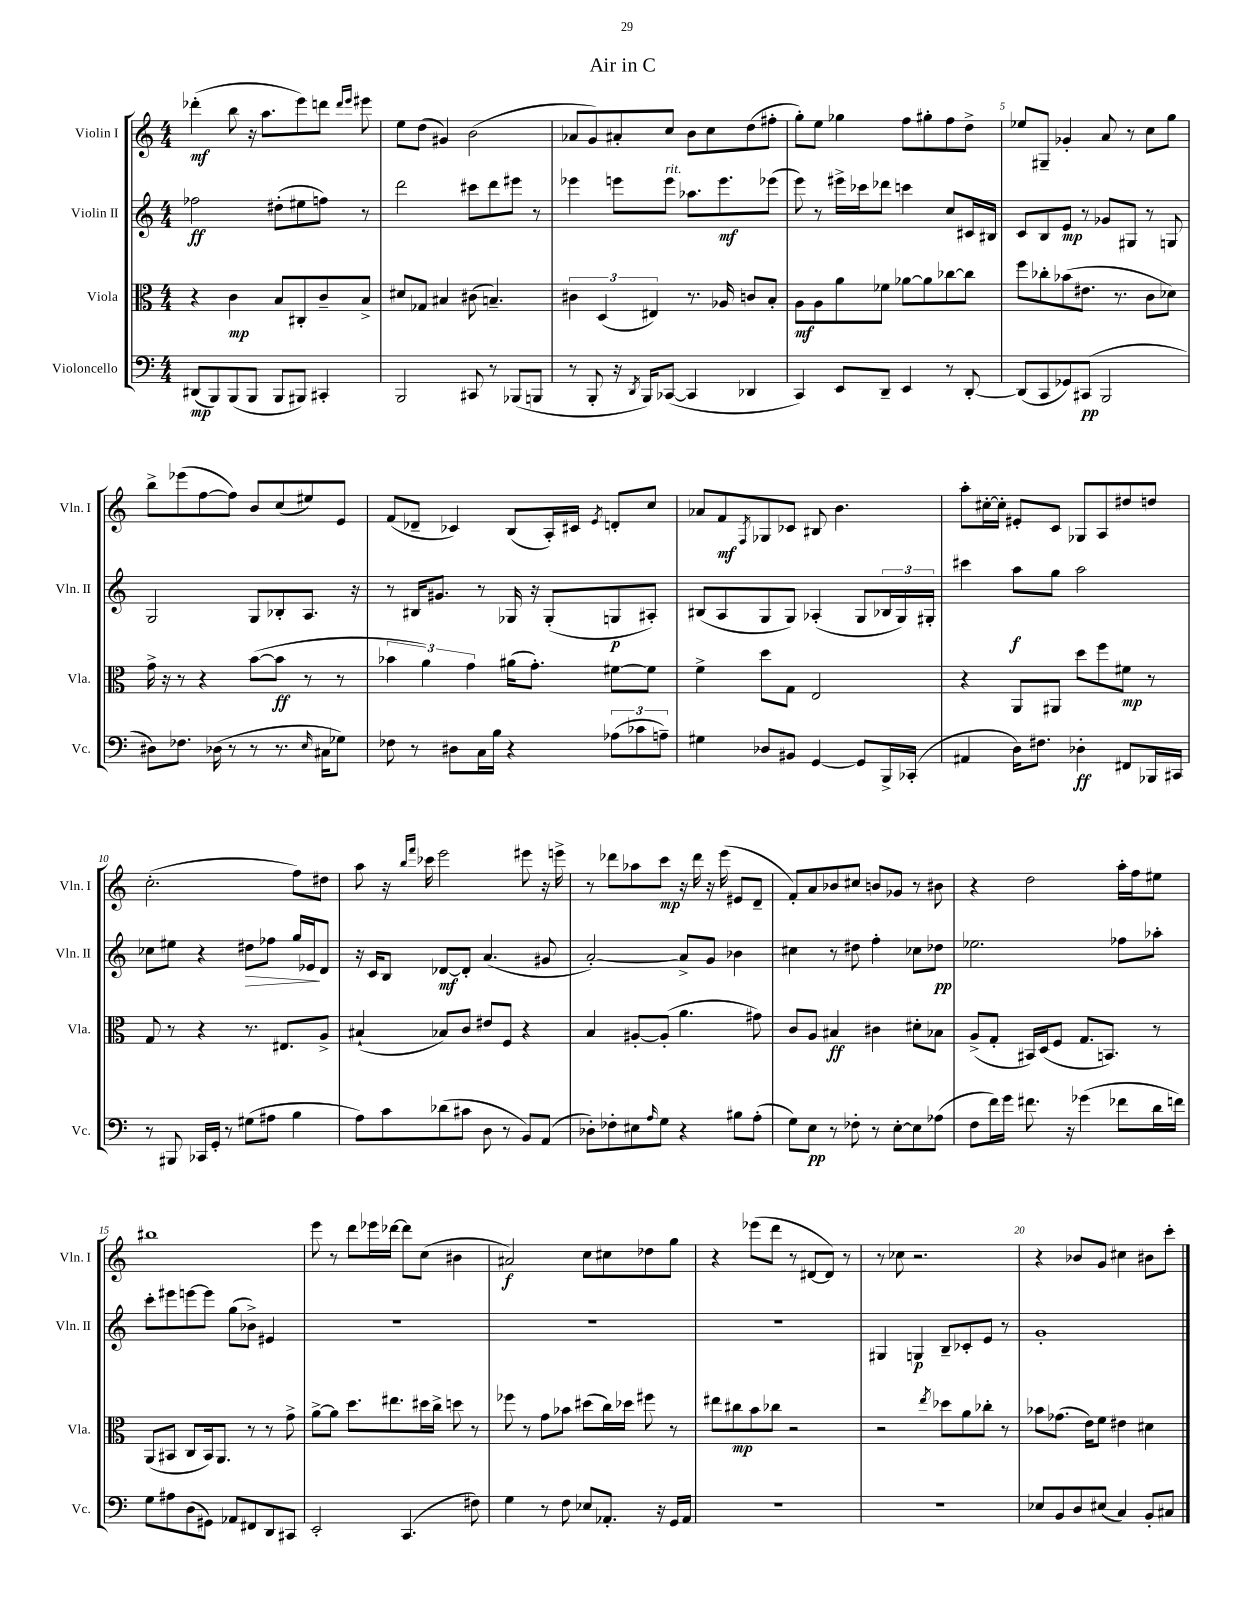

**kern	**kern	**kern	**kern
*staff4	*staff3	*staff2	*staff1
*clefF4	*clefC3	*clefG2	*clefG2
*k[]	*k[]	*k[]	*k[]
*M4/4	*M4/4	*M4/4	*M4/4
(8DD#	4r	2ff-	(4ddd-'
8BBB)	.	.	.
(8BBB	4c	.	8bb
8BBB	.	.	16r
.	.	.	8.aa
8BBB	8B	(8dd#'	.
8BBB#)	8C#'	8ee#	8eee)
4CC#'	8c~	8ff)	8ddd
.	.	.	16qqddd
.	.	.	16qqeee
.	8B^	8r	8eee#
=	=	=	=
2BBB	8d#	2ddd	8ee
.	8G-	.	(8dd
.	4B#	.	4g#)
8CC#	(8c#	8ccc#	(2b
8r	4.B~)	8ddd	.
(8BBB-	.	8eee#	.
8BBB	.	8r	.
=	=	=	=
8r	6c#	4eee-	8a-
8BBB'	.	.	8g)
.	(6D	.	.
16r	.	8eee	8a#'
8qDD	.	.	.
16BBB)	.	.	.
.	6E#)	.	.
([8CC-	.	8eee	8cc
4CC-]	8.r	8.aa-	8b
.	.	.	8cc
.	16A-	8.eee	.
4DD-	8c	.	(8dd
.	8B'	(8eee-	8ff#'
=	=	=	=
4CC)	8A	8eee)	8gg')
.	8A	8r	8ee
8EE	8a	16eee#^	4gg-
.	.	16ccc-	.
8DD~	8f-	8ddd-	.
4EE	[8a-	4ccc	8ff
.	8a-]	.	8gg#'
8r	[8cc-	8cc	8ff
[8DD'	8cc-]	16c#	8dd^
.	.	16B#	.
=	=	=	=
(8DD]	8ff	8c	8ee-
8CC	8cc-'	8B	8G#~
8GG-)	(8b-	8e	4g-'
(8CC#	8.e#	8r	.
2BBB	.	8g-	8a
.	8.r	.	.
.	.	8G#	8r
.	8c	8r	8cc
.	8d-)	8G	8gg
=	=	=	=
8D#)	16g^	2G	8bb^
.	16r	.	.
8.F-	8r	.	(8eee-
.	4r	.	[8ff
(16D-	.	.	.
8r	.	.	8ff])
8r	([8b	8G	8b
8.r	8b]	8B-'	(8cc
.	8r	8.A	8ee#)
16qqE	.	.	.
16C#	.	.	.
8G-)	8r	.	8e
.	.	16r	.
=	=	=	=
8F-	6b-	8r	(8f
8r	.	16B#	8d-~
.	6a)	.	.
.	.	8.g#	.
8D#	.	.	4c-)
.	6g	.	.
16C	.	8r	.
16B	.	.	.
4r	(16a#	16G-	(8B
.	8.g')	16r	.
.	.	(8G-'	16A')
.	.	.	16c#
.	.	.	8qe
(12A-	[8f#	8G	8d'
12c-	.	.	.
.	8f#]	8A#')	8cc
12A~)	.	.	.
=	=	=	=
4G#	4f^	(8B#	8a-
.	.	8A	8f
.	.	.	8qF
8D-	8dd	8G	8G-
8BB#	8G	8G)	8c-
[4GG	2E	(4A-'	8B#
.	.	.	4.b
8GG]	.	8G	.
16BBB^	.	24B-	.
.	.	24G)	.
(16CC-'	.	.	.
.	.	24G#'	.
=	=	=	=
4AA#	4r	4ccc#	8aa'
.	.	.	[16cc#'
.	.	.	16cc#']
16D)	8AA	8aa	8e#'
8.F#	.	.	.
.	8AA#	8gg	8c
4D-'	8dd	2aa	8G-
.	8ff	.	8A
8FF#	8f#	.	8dd#
16BBB-	8r	.	8dd
16CC#	.	.	.
=	=	=	=
8r	8G	8cc-	(2.cc'
8BBB#	8r	8ee#	.
16CC-	4r	4r	.
16GG'	.	.	.
8r	.	.	.
(8G#	8.r	8dd#	.
8A#	.	8ff-	.
.	8.E#	.	.
4B	.	16gg	8ff)
.	.	16e-	.
.	8A^	8d	8dd#
=	=	=	=
8A)	(4B#`	16r	8aa
.	.	16c	.
8c	.	8B	16r
.	.	.	16qqbb
.	.	.	16qqfff
.	.	.	16ccc-
(8d-	8B-)	[8d-	2eee
8c#	8c	8d-']	.
8D	8e#	(4.a	.
8r	8F	.	.
8BB)	4r	.	8eee#
(8AA	.	8g#	16r
.	.	.	16eee^
=	=	=	=
8D-')	4B	[2a')	8r
8F-'	.	.	8ddd-
8E#	[8A#'	.	8aa-
16qqA	.	.	.
8G	(8A#']	.	8ccc
4r	4.a	8a^]	16r
.	.	.	16ddd-
.	.	8g	16r
.	.	.	(16eee
8B#	.	4b-	8e#
(8A'	8g#)	.	8d~
=	=	=	=
8G)	8c	4cc#	8f')
8E	8A	.	8a
8r	4B#	8r	8b-
8F-'	.	8dd#	8cc#
8r	4c#	4ff'	8b
[8E'	.	.	8g-
8E]	8d#'	8cc-	8r
(8A-	8B-	8dd-	8b#
=	=	=	=
8F	(8A^	2.ee-	4r
16f)	8G'	.	.
16g	.	.	.
8.f#	16BB#)	.	2dd
.	(16D	.	.
.	8F	.	.
16r	.	.	.
(4g-	8.G	.	.
.	8.BB)	.	.
8f-	.	8ff-	16aa'
.	.	.	16ff
16d	8r	8aa-'	8ee#
16f)	.	.	.
=	=	=	=
8G	(8AA	8ccc'	1bb#
8A#	8BB#	8eee#	.
(8D	8C	[8eee	.
8GG#)	16BB#)	8eee]	.
.	8.AA	.	.
8AA-	.	(8gg	.
8FF#	8r	8b-^)	.
8DD	8r	4e#	.
8CC#	8g^	.	.
=	=	=	=
2EE'	[8a^	1r	8eee
.	8a]	.	8r
.	8.dd	.	8ddd
.	.	.	16eee-
.	8.ee#	.	[16ddd-
(4.CC	.	.	8ddd-]
.	16dd#	.	(8cc
.	16cc^	.	.
.	8dd	.	4b#
8F#)	8r	.	.
=	=	=	=
4G	8ff-	1r	2a#)
.	8r	.	.
8r	8g	.	.
8F	8b-	.	.
8E-	(8dd#	.	8cc
8.AA-'	16cc)	.	8cc#
.	16dd-	.	.
.	8ff#	.	8dd-
16r	.	.	.
16GG	8r	.	8gg
16AA-	.	.	.
=	=	=	=
1r	8ee#	1r	4r
.	8cc#	.	.
.	8b	.	(8eee-
.	8cc-	.	8ddd
.	2r	.	8r
.	.	.	[8d#
.	.	.	8d#])
.	.	.	8r
=	=	=	=
1r	2r	4G#	8r
.	.	.	8cc-
.	.	4G	2.r
.	8qee	.	.
.	8dd-	8B~	.
.	8a	8c-'	.
.	8cc-'	8e	.
.	8r	8r	.
=	=	=	=
8E-	8b-	1g'	4r
8BB	(8.g-	.	.
8D	.	.	8b-
.	16e)	.	.
(8E#	8f	.	8g
4C)	4e#	.	4cc#
8BB'	4d#	.	8b#
8C#	.	.	8ccc'
==	==	==	==
*-	*-	*-	*-
